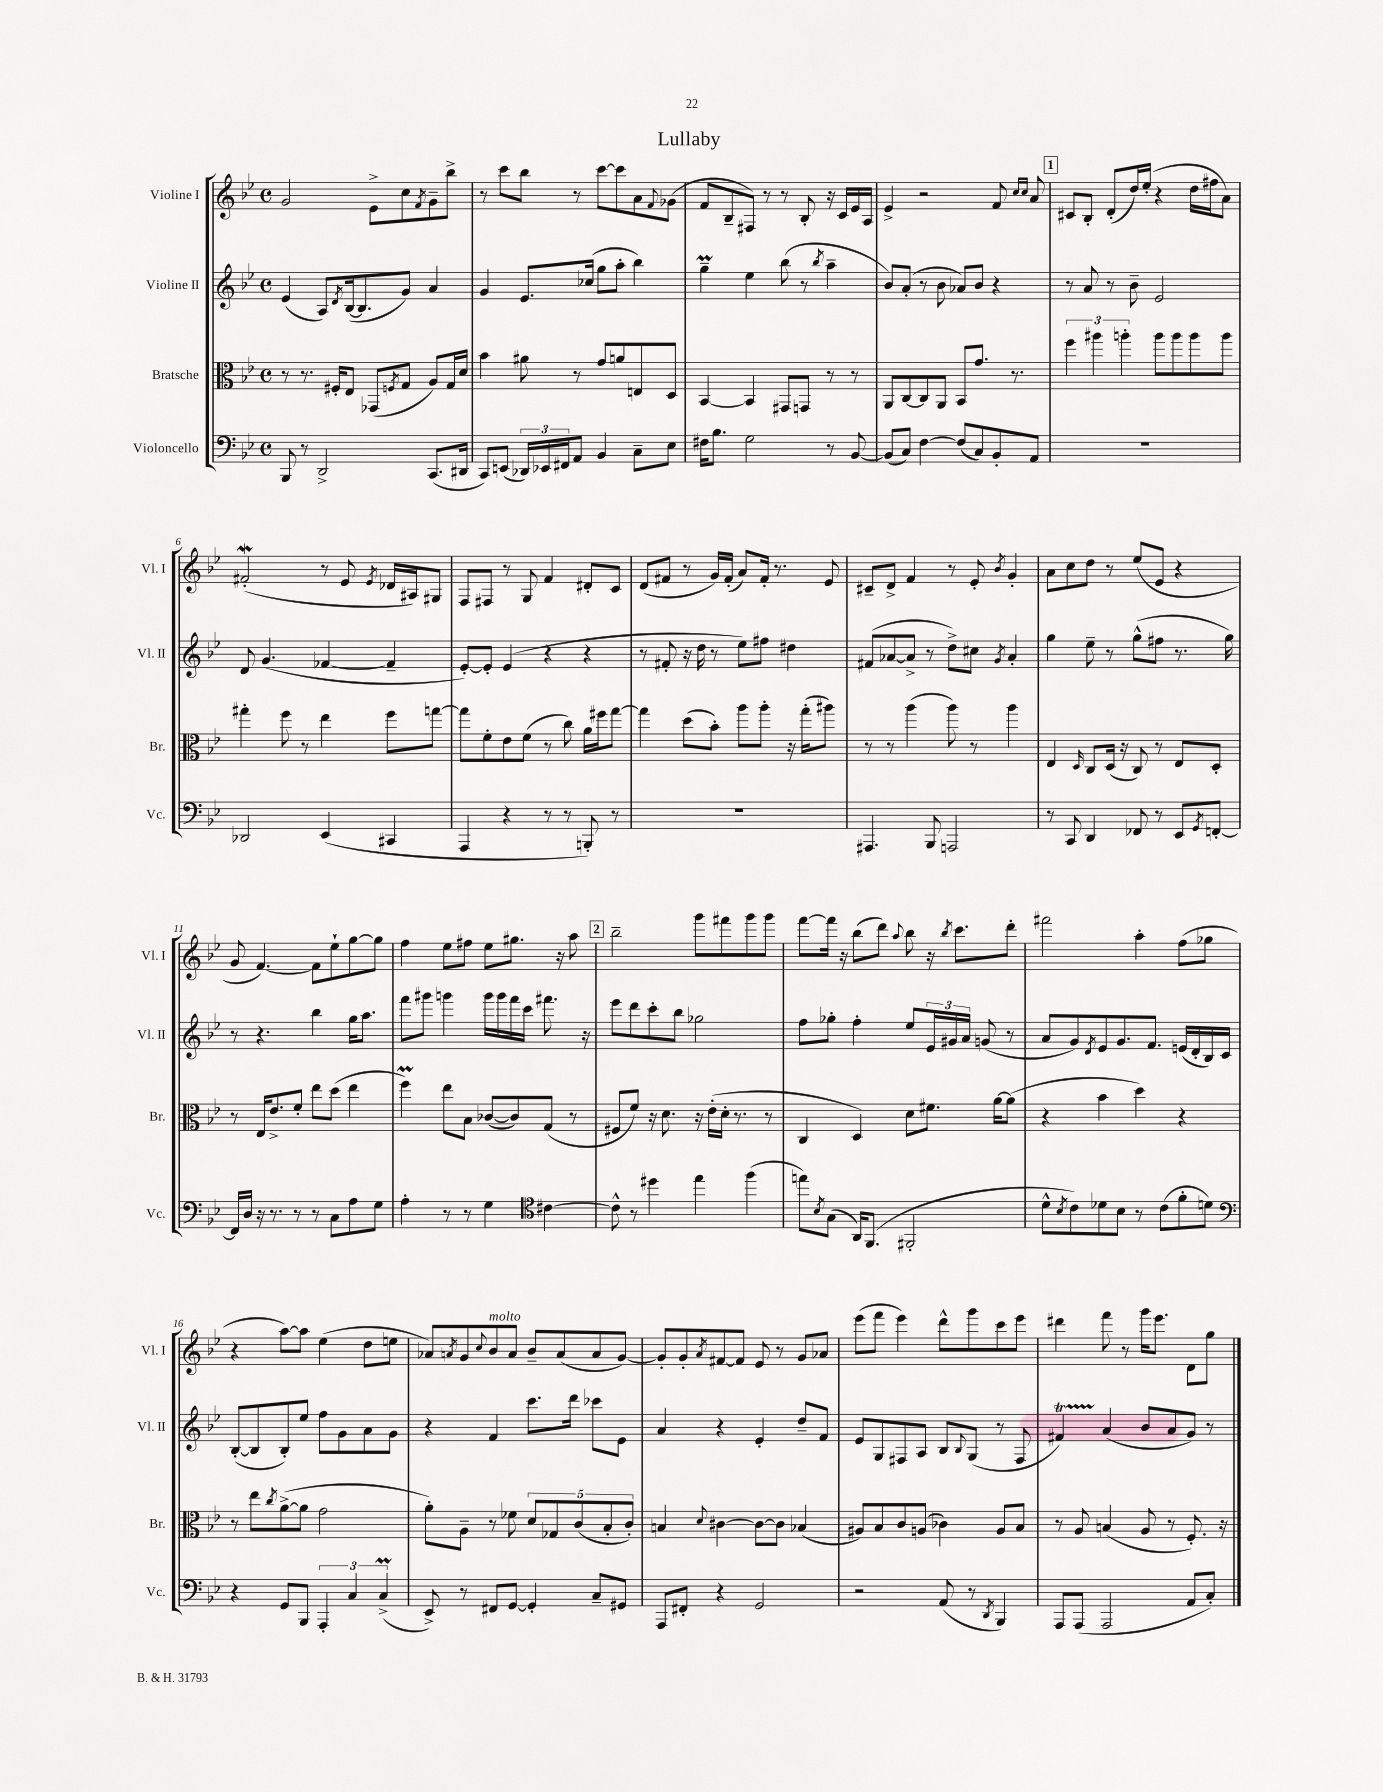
\header { title = "Lullaby" }
<<
\new StaffGroup <<
\new Staff = "s0" \with { instrumentName = "Violine I" shortInstrumentName = "Vl. I" } {
    \clef treble \key bes \major \defaultTimeSignature \time 4/4
    g'2 ees'8-> c''8 \acciaccatura { f'8 } g'8-- bes''8-> |
    r8 c'''8 bes''8 r8 c'''8~ c'''8 a'8 \appoggiatura { f'8 } ges'8( |
    f'8 bes8-- fis8) r8 r8 bes8-. r16 c'16 ees'16 a16 |
    ees'4-> r2 f'8 \grace { c''16 c''16 } a'8 |
    \mark \markup { \box "1" } cis'8 bes8-. d'8-.( d''16) ees''16-.( r4 d''16 fis''16 a'8) |
    fis'2-.\mordent( r8 ees'8 \acciaccatura { ees'8 } des'16 ais16) gis8 |
    f8 fis8 r8 g8 f'4 dis'8-. c'8 |
    d'8( fis'8 r8 g'16) fis'16-.( a'8) fis'16-. r8. ees'8 |
    cis'8-- d'8-> f'4 r8 ees'8-. \acciaccatura { bes'8 } g'4-. |
    a'8 c''8 d''8 r8 ees''8( ees'8 r4 |
    g'8 f'4.~) f'8 ees''8-! g''8~ g''8 |
    f''4 ees''8 fis''8 ees''8 gis''8. r16 a''8 |
    \mark \markup { \box "2" } bes''2-- g'''8 fis'''8 g'''8 g'''8 |
    f'''8~ f'''16 r16 bes''8( d'''8) \appoggiatura { a''8 } bes''8 r16 \acciaccatura { bes''8 } c'''8. d'''8-. |
    fis'''2 a''4-. f''8( ges''8 |
    r4 a''8~) a''8 ees''4( d''8 e''8 |
    aes'8) \acciaccatura { a'8 } g'8 \appoggiatura { c''8 } bes'8^\markup { \italic "molto" } a'8 bes'8-- a'8( a'8 g'8~) |
    g'8-. g'8-. \acciaccatura { a'8 } fis'8~ fis'8 ees'8 r8 g'8 aes'8 |
    ees'''8( f'''8 ees'''4) d'''8-^ g'''8 c'''8 ees'''8 |
    dis'''4 f'''8 r8 g'''16 ees'''8. d'8 g''8 \bar "|." |
}
\new Staff = "s1" \with { instrumentName = "Violine II" shortInstrumentName = "Vl. II" } {
    \clef treble \key bes \major \defaultTimeSignature \time 4/4
    ees'4( a8) \acciaccatura { d'8 } bes16~( bes8. g'8) a'4 |
    g'4 ees'8. ces''16( g''8 a''8-. bes''4) |
    g''4--\prall ees''4 bes''8( r8 \acciaccatura { bes''8 } a''4-- |
    bes'8) a'8-.( r8 bes'8 aes'8) bes'8 r4 |
    \mark \markup { \box "1" } r8 a'8 r8 bes'8-- ees'2 |
    d'8 g'4.( fes'4~ fes'4-- |
    ees'8~-.) ees'8-. ees'4( r4 r4 |
    r8 fis'8-. r16 d''16 r8 ees''8) fis''8 dis''4 |
    fis'8( aes'8~ aes'8-> r8 d''8->) cis''8 \acciaccatura { g'8 } aes'4-. |
    g''4 ees''8-- r8 g''8-^( fis''8 r8. g''16) |
    r8 r4. bes''4 g''16 a''8. |
    f'''8 gis'''8 g'''4 g'''16 g'''16 f'''16 c'''16 fis'''8. r16 |
    \mark \markup { \box "2" } ees'''8 d'''8 c'''8-. bes''8 ges''2 |
    f''8 ges''8-. f''4-. ees''8 \tuplet 3/2 { ees'16 gis'16 a'16 } g'8( r8 |
    a'8 g'8) \acciaccatura { d'8 } ees'8 g'8. f'8. e'16( d'16-. bes16) c'16 |
    bes8~-.( bes8 bes8-.) ees''8 f''8 g'8 a'8 g'8 |
    r4 f'4 c'''8. d'''16 ces'''8 ees'8 |
    a'4 r4 ees'4-. d''8-- f'8 |
    ees'8 g8 fis8 a8 bes8 \appoggiatura { bes8 } g8( r8 fis8 |
    fis'4\startTrillSpan) a'4\stopTrillSpan( bes'8 a'8 g'8) r8 \bar "|." |
}
\new Staff = "s2" \with { instrumentName = "Bratsche" shortInstrumentName = "Br." } {
    \clef alto \key bes \major \defaultTimeSignature \time 4/4
    r8 r8. fis16-. ees8 ges,8( \acciaccatura { f8 } g8 a8) g16 d'16 |
    bes'4 ais'8 r8 g'8 a'8 e8 d8 |
    bes,4~ bes,4 gis,8 g,8 r8 r8 |
    a,8 c8~ c8 a,8 bes,8 g'8. r8. |
    \mark \markup { \box "1" } \tuplet 3/2 { f''4 ais''4 a''4-. } a''8 a''8 a''8 a''8 |
    gis''4-. f''8 r8 ees''4 f''8 g''8~ |
    g''8 f'8-. ees'8 f'8( r8 c''8) a'16 fis''16 g''8~ |
    g''4 d''8( bes'8-.) a''8 a''8-. r16 g''16-.( ais''8) |
    r8 r8 a''4( a''8) r8 a''4 |
    ees4 \grace { d16 } c8 d16( r16 c8) r8 ees8 d8-. |
    r8 ees16 ees'8.-> f'8-. ees''8 d''8( ees''4 |
    f''4\prall) ees''8 bes8 ces'8~( ces'8) g8( r8 |
    \mark \markup { \box "2" } fis8 f'8) r16 d'8. r16 ees'16-.( d'16-. r8. r8 |
    c4 d4) d'8 fis'8. a'16~ a'8( |
    r4 bes'4 d''4) r4 |
    r8 ees''8 \acciaccatura { c''8 } a'8~->( a'8 g'2 |
    a'8-.) a8-- r8 fes'8 \tuplet 5/4 { d'8 ges8 c'8( bes8-. c'8-.) } |
    b4 \appoggiatura { d'8 } cis'4~ cis'8~ cis'8 bes4( |
    ais8) bes8 c'8 a8( ces'4) a8 bes8 |
    r8 a8 b4( a8 r8 f8.-.) r16 \bar "|." |
}
\new Staff = "s3" \with { instrumentName = "Violoncello" shortInstrumentName = "Vc." } {
    \clef bass \key bes \major \defaultTimeSignature \time 4/4
    bes,,8 r8 d,2-> c,8.( dis,16 |
    c,8) e,8( \tuplet 3/2 { des,16) ees,16 fis,16 } a,8 bes,4 c8-- ees8 |
    fis16 bes8. g2 r8 bes,8~ |
    bes,8( c8) f4~ f8( c8) bes,8-. a,8 |
    \mark \markup { \box "1" } R1 |
    des,2 ees,4( cis,4 |
    a,,4 r4 r8 r8 b,,8-.) r8 |
    R1 |
    ais,,4. bes,,8 a,,2 |
    r8 c,8 d,4 fes,8 r8 ees,8 \acciaccatura { g,8 } f,8~-. |
    f,16 d16 r16 r8. r8 r8 c8 a8 g8 |
    a4-. r8 r8 g4 \clef tenor cis'4~ |
    \mark \markup { \box "2" } cis'8-^ r8 dis''4 ees''4 f''4( |
    e''8) \acciaccatura { bes8 } g8( a,16) f,8.( fis,2-. |
    d'8-^ \acciaccatura { bes8 } c'8) des'8 bes8 r8 c'8( f'8-. d'8) |
    \clef bass r4 g,8 bes,,8 \tuplet 3/2 { a,,4-. c4 c4->\prall( } |
    ees,8->) r8 fis,8 g,8~ g,4-. c8-- gis,8 |
    a,,8 fis,8-. r4 g,2 |
    r2 a,8( r8 \acciaccatura { d,8 } bes,,4) |
    a,,8 a,,8( a,,2 a,8 c8-.) \bar "|." |
}
>>
>>
